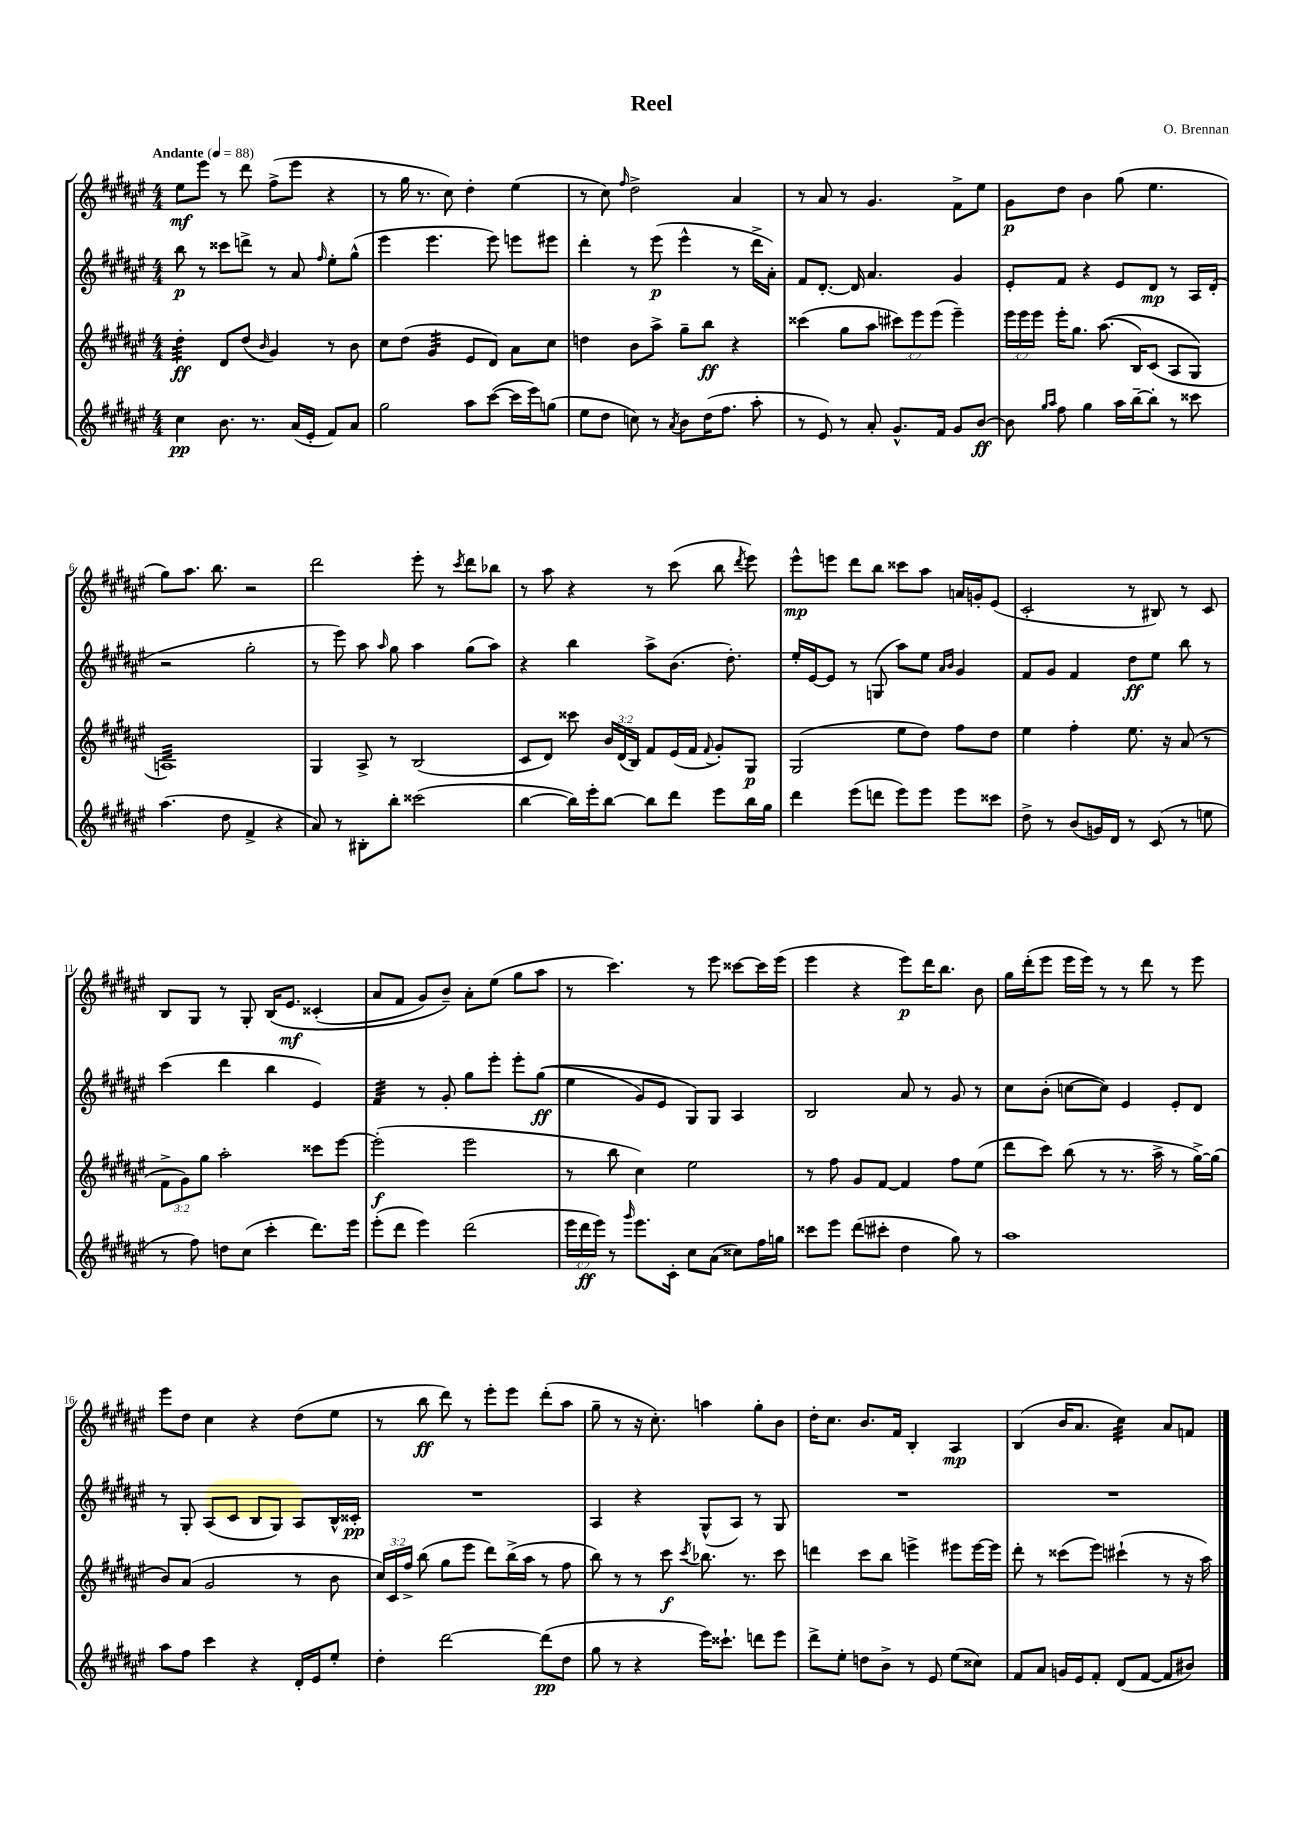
\header { title = "Reel" composer = "O. Brennan" }
<<
\new StaffGroup <<
\new Staff = "s0" {
    \clef treble \key fis \major \numericTimeSignature \time 4/4 \tempo "Andante" 4 = 88
    \autoBeamOff eis''8[\mf eis'''8] r8 dis'''8 fis''8[->( eis'''8] r4 |
    r8 gis''16 r8. cis''8) dis''4-. eis''4( |
    r8 cis''8) \grace { fis''16 } dis''2-> ais'4 |
    r8 ais'8 r8 gis'4. fis'8[-> eis''8] |
    gis'8[\p dis''8] b'4 gis''8( eis''4. |
    gis''8[) ais''8.] b''8. r2 |
    dis'''2 eis'''8-. r8 \acciaccatura { cis'''8 } dis'''8[ bes''8] |
    r8 ais''8 r4 r8 cis'''8( b''8 \acciaccatura { dis'''8 } eis'''8) |
    eis'''8[-^\mp e'''8] dis'''8[ b''8] cisis'''8[ ais''8] a'16[ g'16-. eis'8]( |
    cis'2-. r8 bis8) r8 cis'8 |
    b8[ gis8] r8 gis8-. b16[\( eis'8.]\mf cisis'4-.( |
    ais'8[ fis'8] gis'8[) b'8]--\) ais'8[-. eis''8]( gis''8[ ais''8] |
    r8 cis'''4.) r8 eis'''8 cisis'''8[~ cisis'''16 eis'''16]( |
    eis'''4 r4 eis'''8[\p) dis'''16 b''8.] b'8 |
    gis''16[ dis'''16-.( eis'''8] eis'''16[ eis'''16]) r8 r8 dis'''8 r8 eis'''8 |
    eis'''8[ dis''8] cis''4 r4 dis''8[( eis''8] |
    r8 b''8\ff dis'''8) r8 eis'''8[-. eis'''8] dis'''8[-.( ais''8] |
    gis''8-- r8 r16 cis''8.-.) a''4 gis''8[-. b'8] |
    dis''16[-. cis''8.] b'8.[ fis'16] b4-. ais4\mp |
    b4( b'16[ ais'8.] cis''4:32) ais'8[ f'8] \bar "|." |
}
\new Staff = "s1" {
    \clef treble \key fis \major \numericTimeSignature \time 4/4
    \autoBeamOff b''8\p r8 cisis'''8[ d'''8]-> r8 ais'8 \grace { fis''16 } eis''8[-. gis''8]-^( |
    eis'''4 eis'''4. eis'''8) e'''8[ eis'''8] |
    dis'''4-. r8 eis'''8\p( eis'''4-^ r8 dis'''16[-> ais'16]-.) |
    fis'8[ dis'8.]~-. dis'16 ais'4. gis'4 |
    eis'8[-. fis'8] r4 eis'8[ dis'8]\mp r8 ais16[ dis'16]-.( |
    r2 gis''2-. |
    r8 eis'''8) ais''8 \grace { ais''16 } gis''8 ais''4 gis''8[( ais''8]) |
    r4 b''4 ais''8[-> b'8.]( dis''8.-.) |
    eis''16[-. eis'16~ eis'8] r8 g8( ais''8[) eis''8] \grace { ais'16[ b'16] } gis'4 |
    fis'8[ gis'8] fis'4 dis''8[\ff eis''8] b''8 r8 |
    cis'''4( dis'''4 b''4 eis'4) |
    fis'4:32 r8 gis'8-. gis''8[ eis'''8]-. eis'''8[-. gis''8]\ff(\( |
    eis''4 gis'8[) eis'8] gis8[\) gis8] ais4 |
    b2 ais'8 r8 gis'8 r8 |
    cis''8[ b'8]-.( c''8[~ c''8]) eis'4 eis'8[-. dis'8] |
    r8 gis8-. ais8[( cis'8] b8[ gis8]) ais8[ b16-^ cisis'16]-.\pp |
    R1 |
    ais4 r4 gis8[-^( ais8]) r8 gis8 |
    R1 |
    R1 \bar "|." |
}
\new Staff = "s2" {
    \clef treble \key fis \major \numericTimeSignature \time 4/4 \override Staff.TupletNumber.text = #tuplet-number::calc-fraction-text
    \autoBeamOff dis''4:32-.\ff dis'8[ dis''8]( \grace { b'16 } gis'4) r8 b'8 |
    cis''8[ dis''8]( gis'4:32 eis'8[ dis'8]) ais'8[ cis''8] |
    d''4 b'8[ ais''8]-> gis''8[-- b''8]\ff r4 |
    cisis'''4( gis''8[ ais''8] \tuplet 3/2 { cis'''8[) eis'''8 eis'''8]( } eis'''4--) |
    \tuplet 3/2 { eis'''16[ eis'''16 eis'''16] } eis'''16[-. gis''8.] ais''8.(\( b16[) cis'8]( ais8[ gis8]\) |
    a1:32) |
    gis4 ais8-> r8 b2( |
    cis'8[ dis'8]) cisis'''8 \tuplet 3/2 { b'16[ dis'16( b16]) } fis'8[ eis'16( fis'16] \appoggiatura { fis'8 } gis'8[-.) gis8]\p |
    gis2( eis''8[ dis''8]) fis''8[ dis''8] |
    eis''4 fis''4-. eis''8. r16 ais'8( r8 |
    \tuplet 3/2 { fis'8[-> gis'8) gis''8] } ais''2-. cisis'''8[ eis'''8]~ |
    eis'''2-.\f( eis'''2 |
    r8 b''8 cis''4) eis''2 |
    r8 fis''8 gis'8[ fis'8]~ fis'4 fis''8[ eis''8]( |
    dis'''8[ cis'''8]) b''8( r8 r8. ais''16-> r8 gis''16[~->) gis''16]( |
    b'8[) ais'8]( gis'2 r8 b'8 |
    \tuplet 3/2 { cis''16[) cis'16 fis''16]-> } b''8( gis''8[ eis'''8] dis'''8[) b''16->( ais''16] r8 fis''8 |
    b''8) r8 r8 cis'''8\f \acciaccatura { cis'''8 } bes''8. r8. cis'''8 |
    d'''4 cis'''8[ b''8] e'''4-> eis'''8[ eis'''16~ eis'''16] |
    dis'''8-. r8 cisis'''8[( eis'''8]) cis'''4-!( r8 r16 ais''16) \bar "|." |
}
\new Staff = "s3" {
    \clef treble \key fis \major \numericTimeSignature \time 4/4 \override Staff.TupletNumber.text = #tuplet-number::calc-fraction-text
    \autoBeamOff cis''4\pp b'8. r8. ais'16[( eis'16]-. fis'8[) ais'8] |
    gis''2 ais''8[ cis'''8]~( cis'''16[ eis'''16) g''8]( |
    eis''8[ dis''8] c''8) r8 \acciaccatura { ais'8 } b'8[ dis''16( fis''8.] ais''8-. |
    r8 eis'8) r8 ais'8-. gis'8.[-^ fis'16] gis'8[ b'8]~\ff |
    b'8 \grace { gis''16[ ais''16] } fis''8 gis''4 ais''16[ b''16~-- b''8]-. r8 cisis'''8 |
    ais''4.( dis''8 fis'4-> r4 |
    ais'8) r8 bis8[-. b''8]-. cisis'''2( |
    b''4~ b''16[) eis'''16-. b''8]~ b''8[ dis'''8] eis'''8[ b''16 gis''16] |
    dis'''4 eis'''8[( d'''8] eis'''8[) eis'''8] eis'''8[ cisis'''8] |
    dis''8-> r8 b'8[( g'16) dis'16] r8 cis'8( r8 e''8 |
    r8 fis''8) d''8[ cis''8]( cis'''4-. dis'''8.[) eis'''16] |
    eis'''8[-.( dis'''8] eis'''4) dis'''2( |
    \tuplet 3/2 { eis'''16[ dis'''16\ff eis'''16]) } r8 \grace { gis'''16 } eis'''8.[ cis'16]-. cis''8[ ais'8]( cisis''8[) fis''16 g''16] |
    cisis'''8[ eis'''8] dis'''8[( cis'''8]-. dis''4 gis''8) r8 |
    ais''1 |
    ais''8[ fis''8] cis'''4 r4 dis'16[-. eis'16 eis''8]-. |
    dis''4-. dis'''2~ dis'''8[\pp( dis''8] |
    gis''8 r8 r4 eis'''16[) cisis'''8.]-! d'''8[ eis'''8] |
    dis'''8[-> eis''8]-. d''8[ b'8]-> r8 eis'8 eis''8[( cisis''8]) |
    fis'8[ ais'8] g'16[ eis'16 fis'8]-. dis'8[( fis'8]~ fis'8[ bis'8]) \bar "|." |
}
>>
>>
